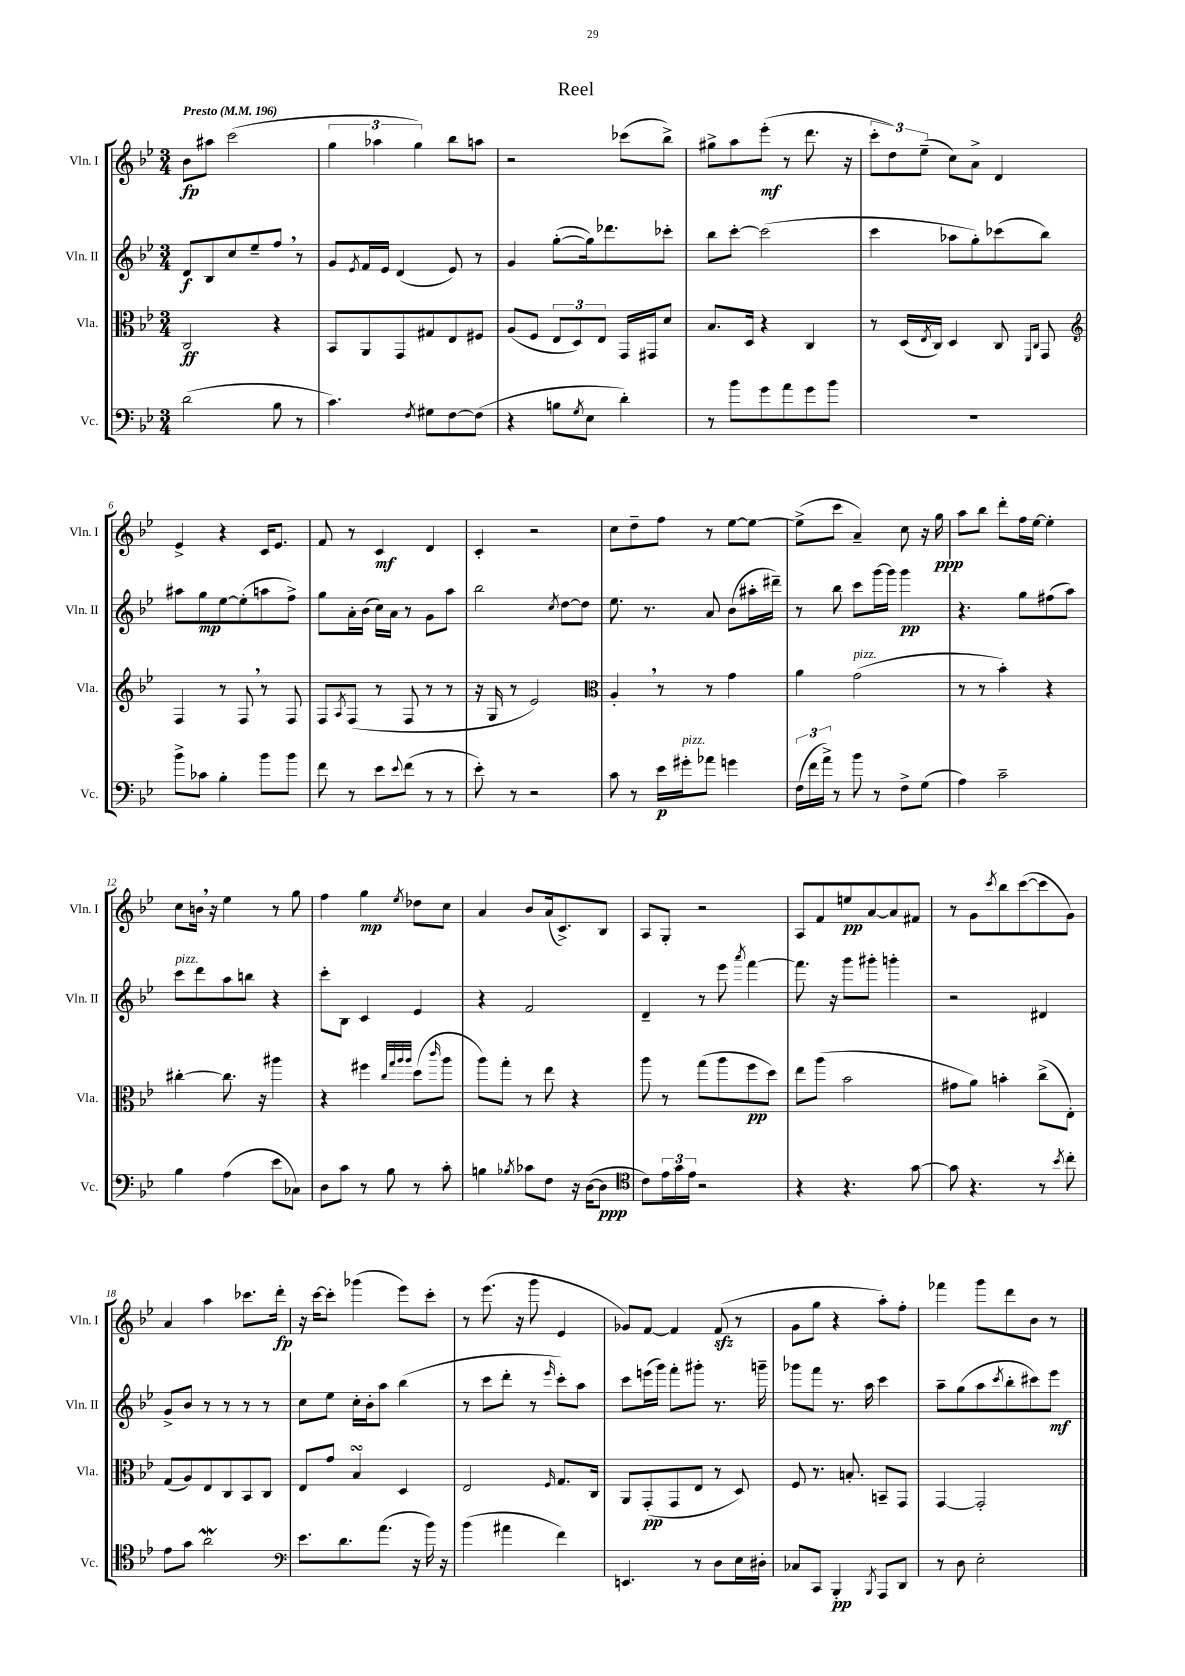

**kern	**kern	**kern	**kern
*staff4	*staff3	*staff2	*staff1
*clefF4	*clefC3	*clefG2	*clefG2
*k[b-e-]	*k[b-e-]	*k[b-e-]	*k[b-e-]
*M3/4	*M3/4	*M3/4	*M3/4
*MM196	*MM196	*MM196	*MM196
(2d	2C	8d	8b-
.	.	8B-	8aa#
.	.	8cc	(2ccc
.	.	8ee-~	.
8B-	4r	8ff	.
8r	.	8r	.
=	=	=	=
4.c)	8BB-	8g	6gg
.	.	8qe-	.
.	8AA	16f	.
.	.	.	6aa-
.	.	16e-	.
.	8GG	(4d	.
.	.	.	6gg)
8qF	.	.	.
8G#	8G#	.	.
[8F	8E-	8e-)	8bb-
(8F]	8F#	8r	8aa
=	=	=	=
4r	(8A	4g	2r
.	8F	.	.
8B	12E-	([8gg'	.
.	12D)	.	.
8qG	.	.	.
8E-	.	16gg])	.
.	12E-	.	.
.	.	8.ddd-	.
4d')	16GG	.	(8ccc-
.	16GG#	.	.
.	8d	8ccc-'	8bb-^)
=	=	=	=
8r	8.B-	8bb-	8gg#^
8b-	.	[8ccc'	8aa
.	16D	.	.
8g	4r	(2ccc]	(8eee-'
8a	.	.	8r
8g	4C	.	8.ddd
8b-	.	.	.
.	.	.	16r
=	=	=	=
2.r	8r	4ccc	12ccc'
.	.	.	12dd)
.	(16D	.	.
.	.	.	(12ee-~
.	8qE-	.	.
.	16C)	.	.
.	4D	8aa-	8cc)
.	.	8gg')	8a^
.	8C	(8ccc-	4d
.	16qqFF	.	.
.	16qqC	.	.
.	8GG	8bb-)	.
=	=	=	=
*	*clefG2	*	*
8b-^	4F	8aa#	4e-^
8c-	.	8gg	.
4B-'	8r	[8ee-	4r
.	8F	(8ee-']	.
8b-	8r	8aa	16c
.	.	.	8.e-
8b-	8F	8ff^)	.
=	=	=	=
8f	8F	8gg	8f
.	8qA	.	.
8r	(8F	16a'	8r
.	.	(16b-	.
8e-	8r	16cc)	4c
.	.	16a	.
8qqe-	.	.	.
(8f	8F	8r	.
8r	8r	8g	4d
8r	8r	8aa	.
=	=	=	=
8e-')	16r	2bb-	4c'
.	16G	.	.
8r	8r	.	.
2r	2e-)	.	2r
.	.	8qcc	.
.	.	[8dd	.
.	.	8dd]	.
=	=	=	=
*	*clefC3	*	*
8c	4A'	8.ee-	8cc
8r	.	.	8dd~
.	.	8.r	.
16e-	8r	.	8ff
16g#'	.	.	.
8a-	8r	8a	8r
4g	4g	(8b-	[8ee-
.	.	16aa#'	8ee-_
.	.	16ddd#~)	.
=	=	=	=
(24F	4a	8r	(8ee-^]
24f	.	.	.
24a^)	.	.	.
8r	.	8bb-	8ccc
8b-	(2g	8ccc	4a~)
8r	.	[16ggg	.
.	.	16ggg]	.
8F^	.	4ggg	8cc
(8G	.	.	16r
.	.	.	16gg
=	=	=	=
4A)	8r	4.r	8aa
.	8r	.	8bb-
2c~	4b-')	.	8ddd'
.	.	8gg	16ff
.	.	.	[16ee-
.	4r	(8ff#	4ee-']
.	.	8aa)	.
=	=	=	=
4B-	[4cc#'	8ccc	8cc
.	.	8ddd	16b
.	.	.	16r
(4A	8.cc#]	8aa	4ee-
.	.	8bb	.
.	16r	.	.
8e-	4aa#	4r	8r
8C-)	.	.	8gg
=	=	=	=
8D	4r	8ccc'	4ff
8c	.	8B-	.
8r	4ff#	4c	4gg
8B-	.	.	.
.	32qqcc	.	.
.	32qqgg	.	.
.	32qqaa	.	.
.	32qqaa	.	8qee-
8r	(8dd	4e-	8dd-
.	16qqccc	.	.
8c'	8aa	.	8cc
=	=	=	=
4B	8aa)	4r	4a
.	8gg'	.	.
8qB-	.	.	.
8c-	8r	2f	8b-
8F	8ee-	.	(16a
.	.	.	8.c^)
16r	4r	.	.
([16D	.	.	.
8D]	.	.	8B-
=	=	=	=
*clefC4	*	*	*
8c)	8aa	4d~	8A
24e-	8r	.	8G'
24g	.	.	.
24e-	.	.	.
2r	(8gg	8r	2r
.	8aa	8eee-	.
.	.	8qaaa	.
.	8ff	[4fff	.
.	8dd)	.	.
=	=	=	=
4r	8ee-	8.fff]	8A
.	(8aa	.	8f
.	.	16r	.
4.r	2b-	8ggg	8ee
.	.	8ggg#'	[8a
.	.	4ggg'	8a]
[8g	.	.	8f#
=	=	=	=
8g]	8g#	2r	8r
4.r	8a)	.	8g
.	.	.	8qccc
.	4b'	.	8bb-
.	.	.	([8ccc
8r	(8cc^	4d#	8ccc]
8qb-	.	.	.
8cc'	8E-')	.	8g)
=	=	=	=
8e-	(8G	8g^	4a
8g	8A)	8b-	.
2a	8E-	8r	4aa
.	8C	8r	.
.	8BB-	8r	8.ccc-
.	8C	8r	.
.	.	.	16ddd'
=	=	=	=
*clefF4	*	*	*
8.e-	8E-	8cc	16r
.	.	.	[16ccc
.	8g	8ee-	8ccc']
8.d	.	.	.
.	4B-	16cc'	(4ggg-
.	.	16b-'	.
(8.a	.	8aa	.
.	4D	(4bb-	8eee-)
16r	.	.	.
16b-)	.	.	8ccc'
16r	.	.	.
=	=	=	=
(4b-	2E-	8r	8r
.	.	8ccc	(8.eee-
4a#	.	8ddd'	.
.	.	.	16r
.	.	8r	8ggg
.	16qqF	16qqeee-	.
4f)	8.G	8ccc')	4e-
.	.	8aa	.
.	16C	.	.
=	=	=	=
4.EE	8AA	8ccc	8g-)
.	(8GG'	(16eee	[8f
.	.	16ggg)	.
.	8GG	8fff'	4f]
8r	8E-	8ggg#'	.
8D	8r	8.r	(8f
16E-	8D)	.	8r
16D#'	.	16ggg~	.
=	=	=	=
8C-	8F	8ggg-	8g
8CC	8.r	8fff	8gg
4BBB-'	.	8.r	4r
.	8.B'	.	.
.	.	16aa	.
8qBBB-	.	.	.
8AAA	8BB~	4ccc	8aa')
8DD	8GG	.	8ff'
=	=	=	=
8r	[4GG	8aa~	4fff-
8D	.	(8gg	.
2E-'	2GG']	8aa	8ggg
.	.	8qccc	.
.	.	8bb-'	8ddd
.	.	8ccc#)	8b-
.	.	8eee-	8r
==	==	==	==
*-	*-	*-	*-
